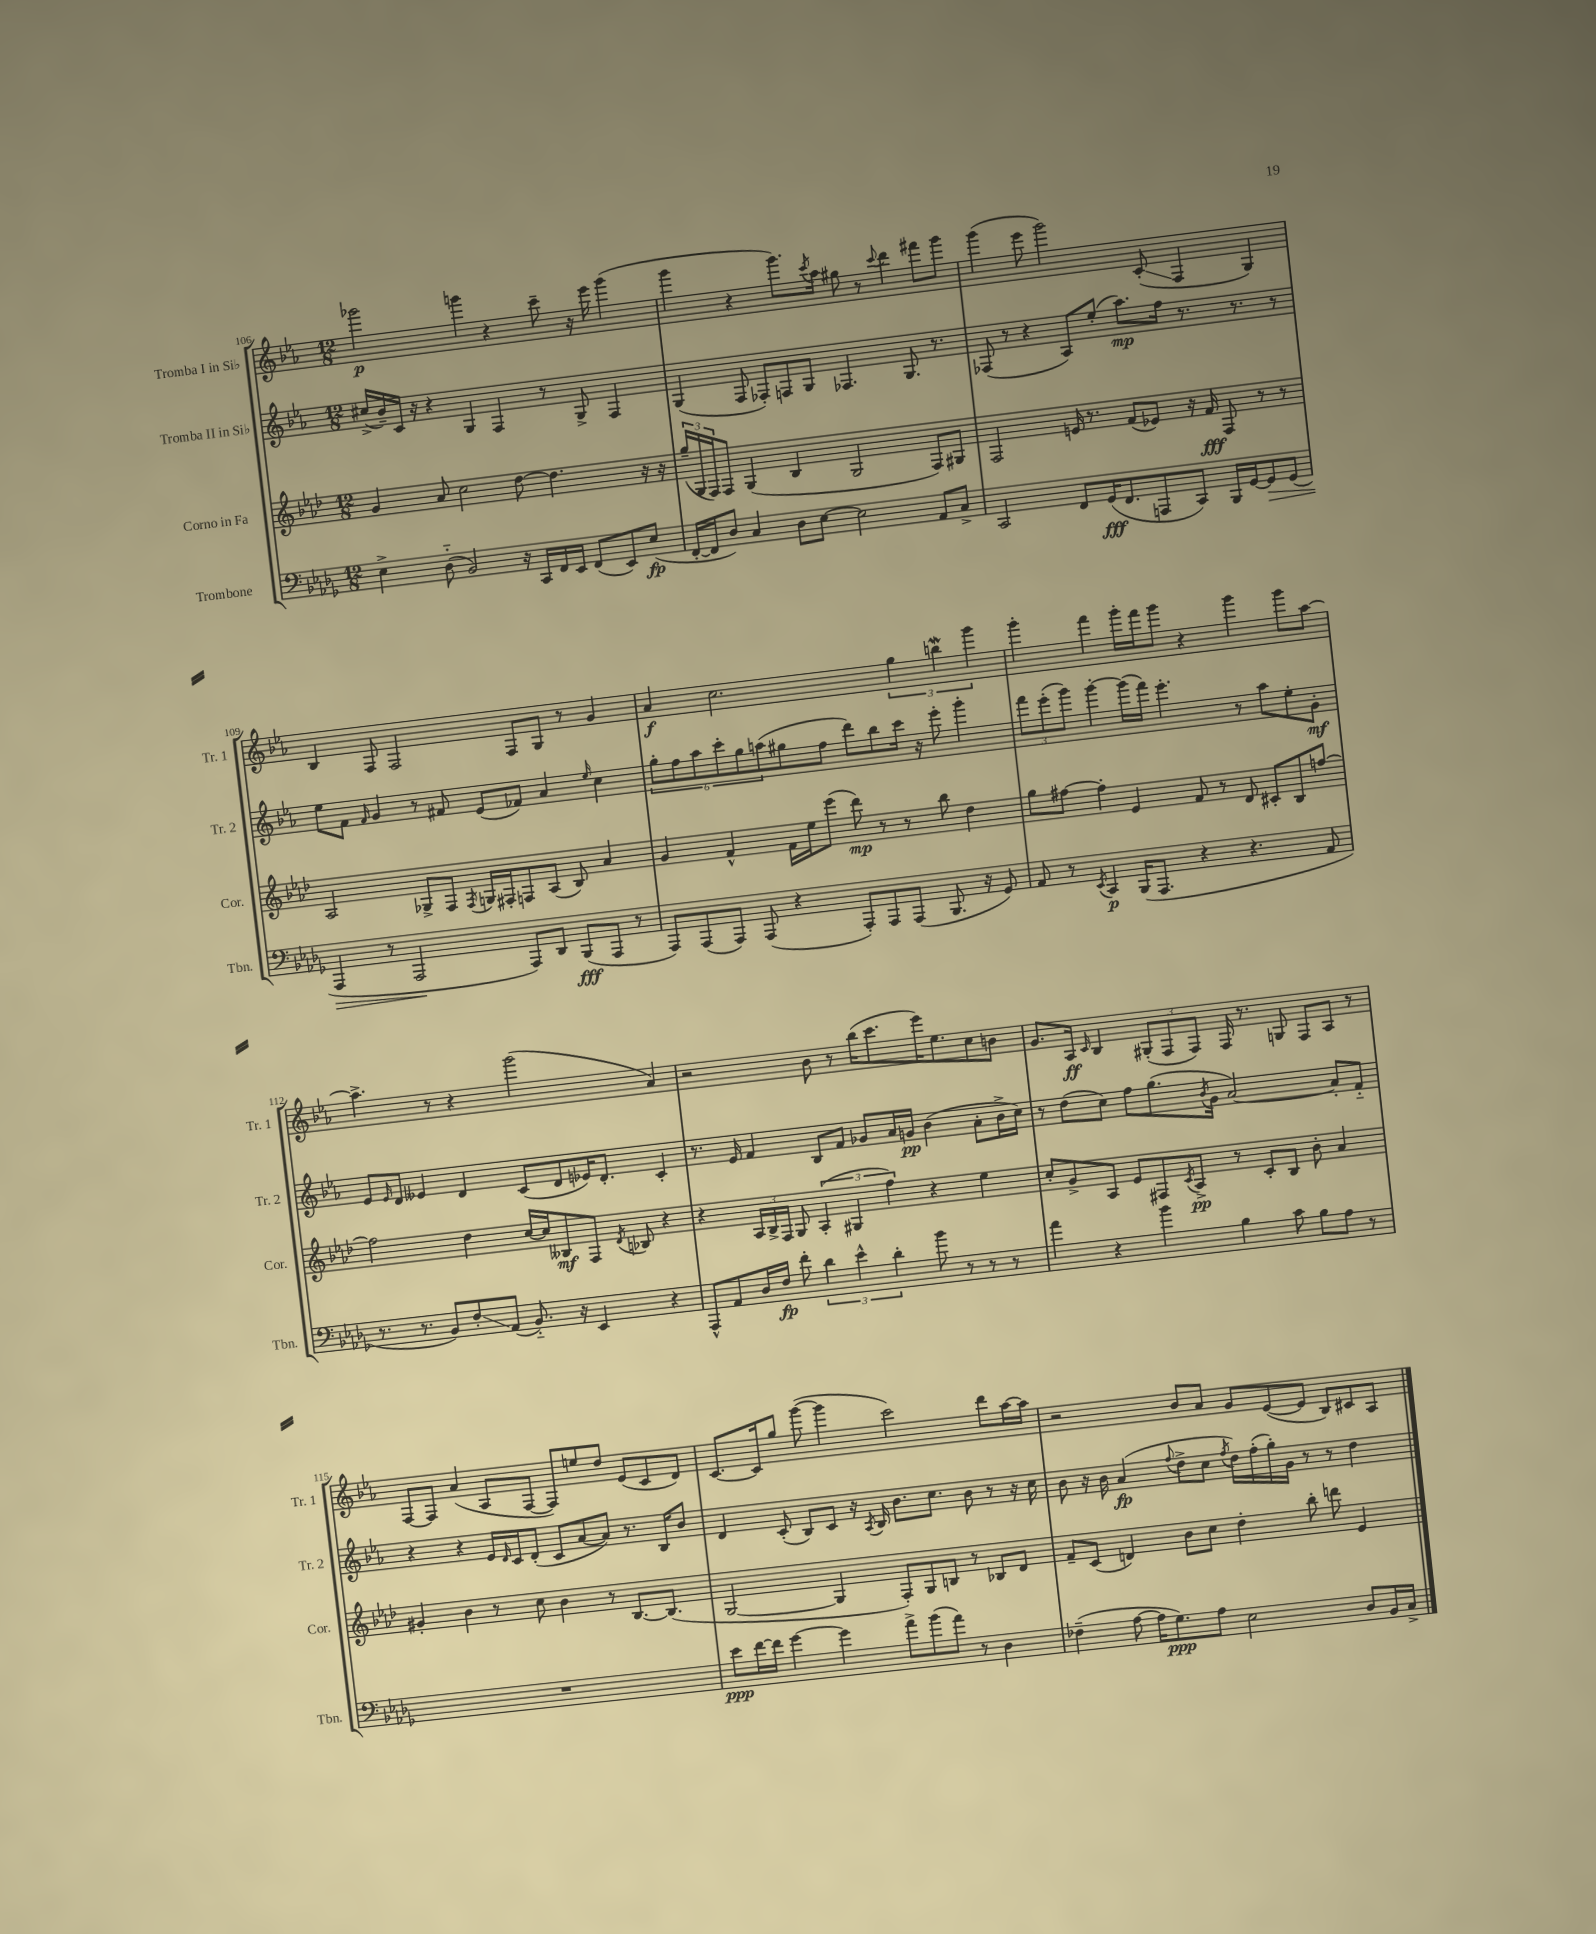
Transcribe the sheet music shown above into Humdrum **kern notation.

**kern	**kern	**kern	**kern
*staff4	*staff3	*staff2	*staff1
*clefF4	*clefG2	*clefG2	*clefG2
*k[b-e-a-d-g-]	*k[b-e-a-d-]	*k[b-e-a-]	*k[b-e-a-]
*M12/8	*M12/8	*M12/8	*M12/8
4E-^	4g	(16cc#^	2ggg-
.	.	16b-~)	.
.	.	16c	.
.	.	16r	.
(8D-'~	8a-	4r	.
2BB-)	2cc	.	.
.	.	4G	4ggg
.	.	4F	4r
16r	[8dd-	.	.
16CC	.	.	.
16FF	4.dd-]	8r	8ccc~
16EE-	.	.	.
(8FF	.	8G^	16r
.	.	.	16eee-
8EE-)	.	4F	(4ggg
(8E-	16r	.	.
.	16r	.	.
=	=	=	=
[16FF'	(24gg~	(4G	4ggg
.	24G	.	.
16FF]	.	.	.
.	24F)	.	.
8D-)	8F	.	.
4C	(4G	8F	4r
.	.	8F-')	.
8D-	4B-	8F	8.ggg)
[8E-	.	8G	.
.	.	.	8qccc
.	.	.	16aa-
2E-]	2G	4.F-	8gg#
.	.	.	8r
.	.	.	8qqccc
.	.	.	4ddd
.	.	8.G	.
8AA-	8F)	.	8fff#
.	.	8.r	.
8C^	8G#	.	8ggg
=	=	=	=
2CC	2F	(8F-	(4ggg
.	.	8r	.
.	.	4r	8eee-
.	.	.	2ggg)
8FF	16e	8A-)	.
.	8.r	.	.
(16GG-	.	(8ee-'	.
8.FF	.	.	.
.	(8f	8.aa-)	.
8AAA	8e-)	.	(8c'
.	.	16ff	.
8CC)	16r	8.r	4F
.	16f	.	.
16BBB-	8F	.	.
[16GG-	.	8.r	.
8GG-]	8r	.	4G)
(8GG-	8r	8r	.
=	=	=	=
4AAA-	2A-	8ee-	4B-
.	.	8f	.
.	.	16qqf	.
8r	.	4g	8F
2AAA-	.	.	2F
.	8G-^	8r	.
.	8F	8f#	.
.	8qF	.	.
.	16G	(8e-	.
.	16F#'	.	.
8AAA-)	8F	8f-)	8F
8DD-	(8A-	4a-	8G
(8BBB-	8B-)	.	8r
.	.	16qqee-	.
8AAA-	4a-	4cc	4g
8r	.	.	.
=	=	=	=
8AAA-)	4g	12gg'	4a-
.	.	12ff	.
(8AAA-	.	.	.
.	.	12aa-	.
8AAA-)	4f^^	12ccc'	2.cc
.	.	12gg	.
(8AAA-	.	.	.
.	.	(12aa	.
4r	16f	8gg#	.
.	16ee-	.	.
.	(8eee-	8ff	.
8AAA-')	8ddd-)	8ddd)	.
8AAA-	8r	8bb-	.
(8AAA-	8r	16ccc	6gg
.	.	16r	.
8.BBB-	8bb-	8eee-'	.
.	.	.	6bb
.	4dd-	4ggg'	.
16r	.	.	.
.	.	.	6ggg
8GG-)	.	.	.
=	=	=	=
8AA-	8gg	12fff	4ggg'
.	.	(12eee-'	.
8r	[8ff#	.	.
.	.	12ggg)	.
8qEE-	.	.	.
4CC	4ff#']	[4ggg'	4fff
(16BBB-	4e-	(16ggg]	16ggg'
8.AAA-	.	16fff)	16fff
.	.	4.eee-'	8ggg
4r	8f	.	4r
.	8r	.	.
4.r	8d-	8r	4ggg
.	8c#'	8aa-	.
.	8B-	8ee-'	8ggg
8AA-	[8ff	8g'	[8aa-
=	=	=	=
8.r	2ff]	8e-	4.aa-^]
.	.	16qqe-	.
.	.	8d	.
8.r	.	.	.
.	.	4e--	.
8BB-)	.	.	8r
8F'	4dd-	4d	4r
(8AA-	.	.	.
8.BB-'~)	[16cc	(8c	(2ggg
.	16cc]	.	.
.	8B--	8d	.
16r	.	.	.
4EE-	8F	16e-)	.
.	.	8.d'	.
.	8qd-	.	.
.	8B-	.	.
4r	4r	4c'	4a-)
=	=	=	=
8AAA-^^	4r	8.r	2r
8AA-	.	.	.
.	.	16e-	.
16D-	24A-	4f	.
.	24B-^	.	.
16F	.	.	.
.	24F	.	.
8f'	8G	.	.
6d-	(6A-'	8B-	8b-
.	.	8f	8r
6e-^^	6G#	.	.
.	.	8g-	(16bb-
.	.	.	8.ccc
6d-'	6ff)	.	.
.	.	16a-	.
.	.	16g	.
8b-	4r	(4b-	16eee-)
.	.	.	8.ee-
8r	.	.	.
8r	4ee-	8a-'	8cc
8r	.	16b-^	8b
.	.	16cc)	.
=	=	=	=
4a-	8cc'	8r	8.g
.	8g^	(8dd	.
.	.	.	16A-
.	.	.	16qqc
4r	8A-	8cc)	4B-
.	8e-	8ff	.
4b-	8F#	(8.gg	(12G#'
.	.	.	12F
.	8qc	.	.
.	8A-^	.	.
.	.	.	12F)
.	.	8qb-	.
.	.	16g	.
4B-	8r	[2a-)	16F
.	.	.	8.r
.	8c'	.	.
8c	8B-	.	8G
8B-	8b-'	.	8F
8A-	4a-	8a-']	8A-
8r	.	8f'~	8r
=	=	=	=
1.r	4g#'	4r	[8F
.	.	.	8F]
.	4b-	4r	(4a-
.	8r	16e-	8A-
.	.	16qqd	.
.	.	16c	.
.	8cc	(8d'	[8F
.	4b-	8c	8F])
.	.	[8a-	8ee
.	8r	8a-])	8dd
.	[8.B-	8.r	(8e-
.	.	.	8c
.	(8.B-]	16B-	.
.	.	8b-	8d)
=	=	=	=
8e-	[2G	4d	[8.c
[16f	.	.	.
16f]	.	.	16c]
[4g-	.	(8c'	8gg
.	.	8B-)	([8ggg
4g-]	4G]	8c	4ggg]
.	.	16r	.
.	.	8qA-	.
.	.	16B-	.
8a-^	8F')	8.b-	2ccc)
(8b-	8G	.	.
.	.	8.cc	.
8a-)	8B	.	.
8r	8r	8b-	.
4D-	8B-	8r	8ddd
.	8d-	16r	[16aa-
.	.	16cc	16aa-]
=	=	=	=
(4F-~	8f~	8b-	2r
.	(8c	16r	.
.	.	16b-	.
[8A-	4d)	(4a-	.
16A-]	.	.	.
8.G-)	.	.	.
.	.	8qqff	.
.	8b-	8dd^	8b-
8A-	8cc	8cc	8a-
.	.	8qff	.
2E-	4dd-'	16dd)	8g
.	.	(16ff'	.
.	.	16gg')	([8e-
.	.	16g	.
.	8bb-'	8r	8e-]
.	8ddd	8r	8B-)
8D-	4e-	4dd	8c#
16BB-	.	.	8A-
16C^	.	.	.
==	==	==	==
*-	*-	*-	*-
